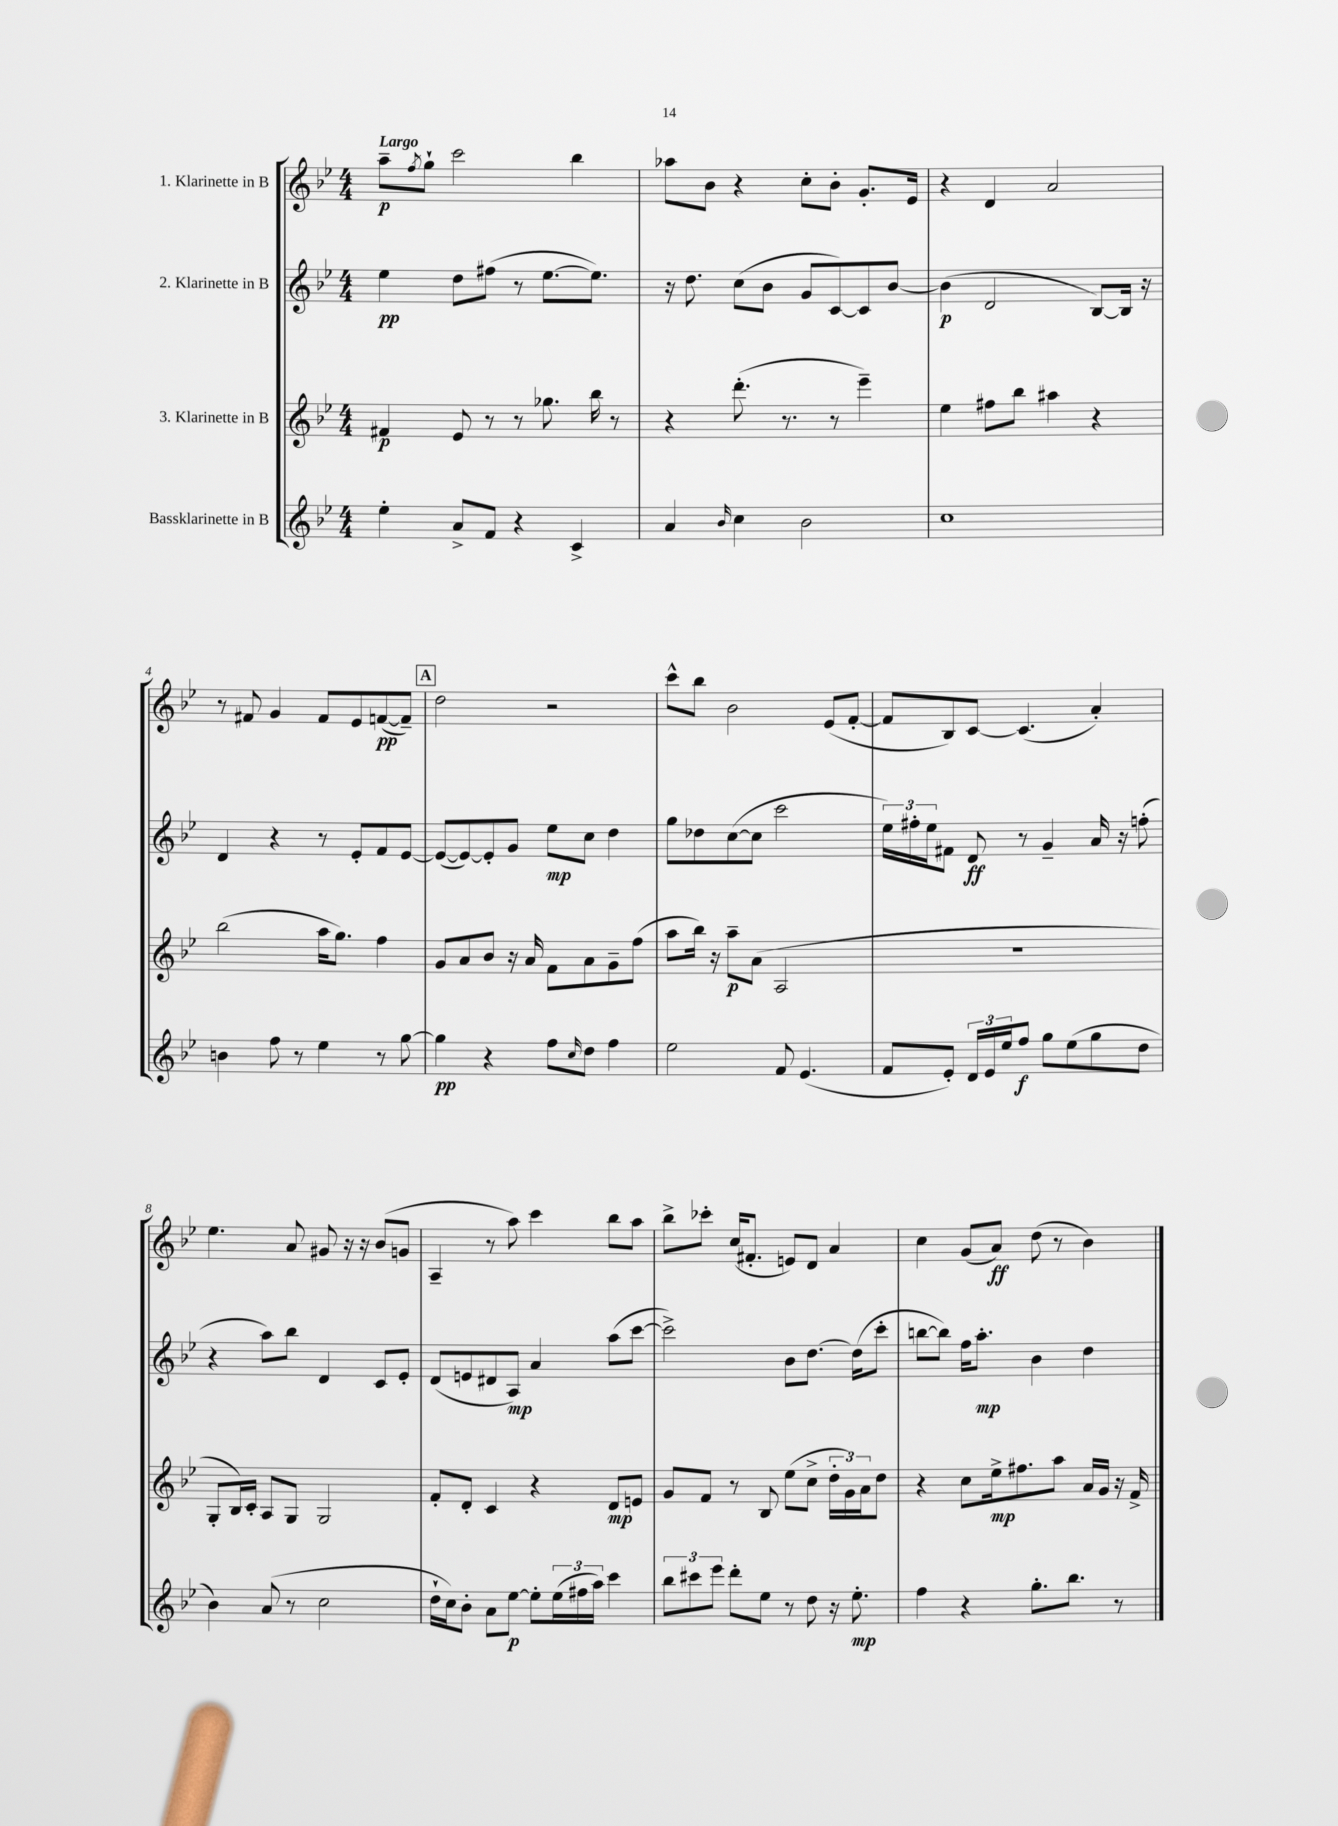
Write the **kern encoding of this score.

**kern	**dynam	**kern	**dynam	**kern	**dynam	**kern	**dynam
*part4	*part4	*part3	*part3	*part2	*part2	*part1	*part1
*staff4	*staff4	*staff3	*staff3	*staff2	*staff2	*staff1	*staff1
*I"Bassklarinette in B	*	*I"3. Klarinette in B	*	*I"2. Klarinette in B	*	*I"1. Klarinette in B	*
*clefG2	*	*clefG2	*	*clefG2	*	*clefG2	*
*k[b-e-]	*	*k[b-e-]	*	*k[b-e-]	*	*k[b-e-]	*
*M4/4	*	*M4/4	*	*M4/4	*	*M4/4	*
=1	=1	=1	=1	=1	=1	=1	=1
!	!	!	!	!	!	!LO:TX:a:B:t=Largo	!
4ee-'\	.	4f#X/	p	4ee-\	pp	8aa~\L	p
.	.	.	.	.	.	8qff/	.
.	.	.	.	.	.	8gg`\J	.
8a^/L	.	8e-/	.	8dd\L	.	2ccc\	.
8f/J	.	8r	.	(8ff#X\J	.	.	.
4r	.	8r	.	8r	.	.	.
.	.	8.gg-X\	.	[8.ee-\L	.	.	.
4c^/	.	.	.	.	.	4bb-\	.
.	.	16bb-\	.	8.ee-\J])	.	.	.
.	.	8r	.	.	.	.	.
=2	=2	=2	=2	=2	=2	=2	=2
4a/	.	4r	.	16r	.	8aa-X\L	.
.	.	.	.	8.dd\	.	.	.
.	.	.	.	.	.	8b-\J	.
16qqb-/	.	.	.	.	.	.	.
4cc\	.	(8.ddd'\	.	(8cc\L	.	4r	.
.	.	.	.	8b-\J	.	.	.
.	.	8.r	.	.	.	.	.
2b-\	.	.	.	8g/L	.	8cc'\L	.
.	.	8r	.	[8c/)	.	8b-'\J	.
.	.	4eee-~\)	.	8c/]	.	8.g'/L	.
.	.	.	.	[8b-/J	.	.	.
.	.	.	.	.	.	16e-/Jk	.
=3	=3	=3	=3	=3	=3	=3	=3
1cc	.	4ee-\	.	(4b-\]	p	4r	.
.	.	8ff#X\L	.	2d/	.	4d/	.
.	.	8bb-\J	.	.	.	.	.
.	.	4aa#X\	.	.	.	2a/	.
.	.	4r	.	[8B-/L)	.	.	.
.	.	.	.	16B-/Jk]	.	.	.
.	.	.	.	16r	.	.	.
!!LO:LB:g=z
=4	=4	=4	=4	=4	=4	=4	=4
4bn\	.	(2bb-\	.	4d/	.	8r	.
.	.	.	.	.	.	8f#X/	.
8ff\	.	.	.	4r	.	4g/	.
8r	.	.	.	.	.	.	.
4ee-\	.	16aa\KL	.	8r	.	8f#/L	.
.	.	8.gg\J)	.	.	.	.	.
.	.	.	.	8e-'/L	.	8e-/	.
8r	.	4ff\	.	8f/	.	([8fn/	pp
[8gg\	.	.	.	[8e-/J	.	8f~/J])	.
!!LO:REH:place=s1:t=A
=5	=5	=5	=5	=5	=5	=5	=5
4gg\]	pp	8g/L	.	(8e-/L_	.	2dd\	.
.	.	8a/	.	8e-/_)	.	.	.
4r	.	8b-/J	.	8e-'/]	.	.	.
.	.	16r	.	8g/J	.	.	.
.	.	16a/	.	.	.	.	.
8ff\L	.	8f\L	.	8ee-\L	mp	2r	.
16qqcc/	.	.	.	.	.	.	.
8dd\J	.	8a\	.	8cc\J	.	.	.
4ff\	.	8g~\	.	4dd\	.	.	.
.	.	(8ff\J	.	.	.	.	.
=6	=6	=6	=6	=6	=6	=6	=6
2ee-\	.	8aa\L	.	8gg\L	.	8ccc^^\L	.
.	.	16bb-\Jk)	.	8dd-X\	.	8bb-\J	.
.	.	16r	.	.	.	.	.
.	.	8aa~\L	p	([8cc\	.	2b-\	.
.	.	(8a\J	.	8cc\J]	.	.	.
8f/	.	2A/	.	2ccc\	.	.	.
(4.e-/	.	.	.	.	.	.	.
.	.	.	.	.	.	(8e-/L	.
.	.	.	.	.	.	[8f'/J	.
=7	=7	=7	=7	=7	=7	=7	=7
8f/L	.	1r	.	24ee-\LL)	.	8f/L]	.
.	.	.	.	24ff#X'\	.	.	.
.	.	.	.	24ee-\J	.	.	.
8e-'/J)	.	.	.	8f#X\J	.	8B-/)	.
24d/LL	.	.	.	8d/	ff	[8c/J	.
24e-/	.	.	.	.	.	.	.
24ee-/J	.	.	.	.	.	.	.
8ff/J	f	.	.	8r	.	(4.c/]	.
8gg\L	.	.	.	4g~/	.	.	.
(8ee-\	.	.	.	.	.	.	.
8gg\	.	.	.	16a/	.	4a'/)	.
.	.	.	.	16r	.	.	.
8dd\J	.	.	.	(8ffn'\	.	.	.
!!LO:LB:g=z
=8	=8	=8	=8	=8	=8	=8	=8
4b-\)	.	8G'/L	.	4r	.	4.ee-\	.
.	.	16B-/L)	.	.	.	.	.
.	.	16c'/JJ	.	.	.	.	.
(8a/	.	8A/L	.	8aa\L)	.	.	.
8r	.	8G/J	.	8bb-\J	.	8a/	.
2cc\	.	2G/	.	4d/	.	8g#X/	.
.	.	.	.	.	.	16r	.
.	.	.	.	.	.	16r	.
.	.	.	.	8c/L	.	(8b-/L	.
.	.	.	.	8e-'/J	.	8gn/J	.
=9	=9	=9	=9	=9	=9	=9	=9
16dd`\LL	.	8f'/L	.	(8d/L	.	4A~/	.
16cc\J)	.	.	.	.	.	.	.
8b-'\J	.	8d'/J	.	8en/	.	.	.
8a\L	.	4c/	.	8d#X/	.	8r	.
[8ee-\J	p	.	.	8A/J)	mp	8aa\)	.
8ee-'\L]	.	4r	.	4a/	.	4ccc\	.
(24ee-\L	.	.	.	.	.	.	.
24ff#X\	.	.	.	.	.	.	.
24aa\JJ)	.	.	.	.	.	.	.
4ccc\	.	8d/L	mp	(8aa\L	.	8bb-\L	.
.	.	8en/J	.	[8ccc\J	.	8aa\J	.
=10	=10	=10	=10	=10	=10	=10	=10
12bb-\L	.	8g/L	.	2ccc^\])	.	8bb-^\L	.
12ccc#X\	.	.	.	.	.	.	.
.	.	8f/J	.	.	.	8ccc-X'\J	.
12eee-\J	.	.	.	.	.	.	.
8ddd'\L	.	8r	.	.	.	(16cc/KL	.
.	.	.	.	.	.	8.f#X'/J	.
8ee-\J	.	8B-/	.	.	.	.	.
8r	.	(8ee-\L	.	8b-\L	.	8en/L)	.
8dd\	.	8cc^\J	.	[8.dd\J	.	8d/J	.
16r	.	24dd'\LL	.	.	.	4a/	.
.	.	24g\)	.	.	.	.	.
8.ee-'\	mp	.	.	(16dd\KL]	.	.	.
.	.	24a\J	.	.	.	.	.
.	.	8dd\J	.	8ccc'\J	.	.	.
=11	=11	=11	=11	=11	=11	=11	=11
4ff\	.	4r	.	[8bbn\L	.	4cc\	.
.	.	.	.	8bb\J])	.	.	.
4r	.	8cc\L	.	16ff\KL	.	(8g/L	.
.	.	.	.	8.aa'\J	mp	.	.
.	.	16ee-^\k	mp	.	.	8a/J)	ff
.	.	8.ff#X\	.	.	.	.	.
8.gg'\L	.	.	.	4b-\	.	(8dd\	.
.	.	8aa\J	.	.	.	8r	.
8.bb-\J	.	.	.	.	.	.	.
.	.	16a/LL	.	4dd\	.	4b-\)	.
.	.	16g/JJ	.	.	.	.	.
8r	.	16r	.	.	.	.	.
.	.	16f^/	.	.	.	.	.
==	==	==	==	==	==	==	==
*-	*-	*-	*-	*-	*-	*-	*-
